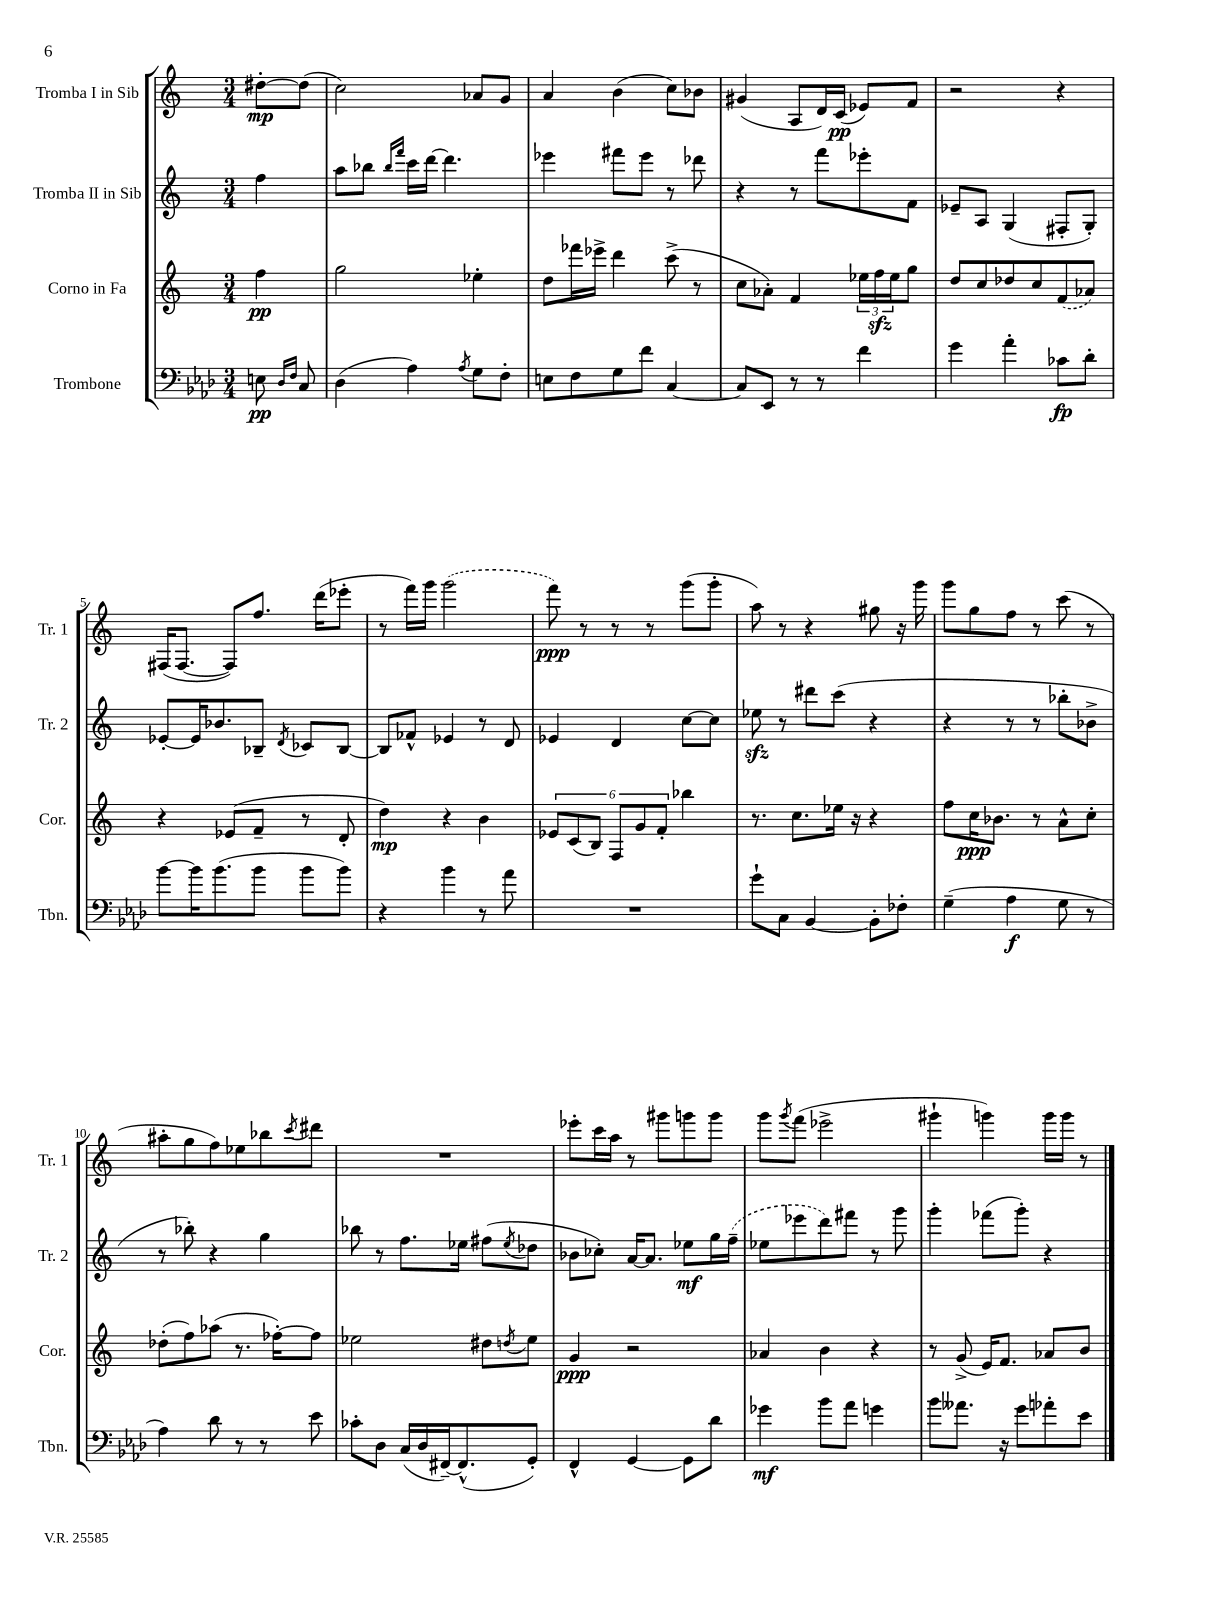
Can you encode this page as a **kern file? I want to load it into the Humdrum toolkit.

**kern	**kern	**kern	**kern
*staff4	*staff3	*staff2	*staff1
*clefF4	*clefG2	*clefG2	*clefG2
*k[b-e-a-d-]	*k[]	*k[]	*k[]
*M3/4	*M3/4	*M3/4	*M3/4
8E\	4ff\	4ff\	[8dd#'\L
16qqD-/LL	.	.	.
16qqF/JJ	.	.	.
8C/	.	.	(8dd#\]J
=	=	=	=
(4D-\	2gg\	8aa\L	2cc\)
.	.	8bb-\J	.
.	.	16qqbb-/LL	.
.	.	16qqfff/JJ	.
4A-\)	.	16ccc\LL	.
.	.	[16ddd\JJ	.
.	.	4.ddd\]	.
8qA-/	.	.	.
8G\L	4ee-'\	.	8a-/L
8F'\J	.	.	8g/J
=	=	=	=
8E\L	8dd\L	4eee-\	4a/
8F\	16fff-\L	.	.
.	16eee-^\JJ	.	.
8G\	4ddd\	8fff#\L	(4b\
8f\J	.	8eee-\J	.
[4C/	(8ccc^\	8r	8cc\L)
.	8r	8ddd-\	8b-\J
=	=	=	=
8C/]L	8cc\L	4r	(4g#/
8EE-/J	8a-'\J)	.	.
8r	4f/	8r	8A/L
8r	.	8fff\L	16d/L)
.	.	.	(16c/JJ
4f\	24ee-\LL	8eee-'\	8e-/L)
.	24ff\	.	.
.	24ee-\J	.	.
.	8gg\J	8f\J	8f/J
=	=	=	=
4g\	8dd/L	8e-~/L	2r
.	8cc/	8A/J	.
4a-'\	8dd-/	(4G/	.
.	8cc/	.	.
8c-\L	(8f/	8F#'/L	4r
8d-'\J	8a-/J)	8G'/J)	.
=	=	=	=
[8b-\L	4r	[8e-'/L	(16F#/LK
.	.	.	[8.F#/J
16b-\]K	.	16e-/]K	.
(8.b-\	.	8.b-/	.
.	(8e-/L	.	8F#/]L)
8b-\J	8f~/J	8B-~/J	8.ff/J
.	.	8qd/	.
8b-\L	8r	8c-/L	.
.	.	.	(16ddd\LK
8b-\J)	8d'/	[8B-/J	8eee-'\J
=	=	=	=
4r	4dd\)	8B-/]L	8r
.	.	8f-^^/J	16fff\LL)
.	.	.	16ggg\JJ
4b-\	4r	4e-/	(2ggg\
8r	4b\	8r	.
8a-\	.	8d/	.
=	=	=	=
2.r	12e-/L	4e-/	8fff\)
.	(12c/	.	.
.	.	.	8r
.	12B/J)	.	.
.	12F/L	4d/	8r
.	12g/	.	.
.	.	.	8r
.	12f'/J	.	.
.	4bb-\	[8cc\L	(8ggg\L
.	.	8cc\]J	8ggg'\J
=	=	=	=
8g`\L	8.r	8ee-\	8aa\)
8C\J	.	8r	8r
.	8.cc\L	.	.
[4BB-/	.	8ddd#\L	4r
.	16ee-\Jk	(8ccc\J	.
.	16r	.	.
8BB-'\]L	4r	4r	8gg#\
8F-'\J	.	.	16r
.	.	.	16ggg\
=	=	=	=
(4G~\	8ff\L	4r	8ggg\L
.	16cc\K	.	8gg\
.	8.b-\J	.	.
4A-\	.	8r	8ff\J
.	8r	8r	8r
8G\	8a^^\L	8bb-'\L	(8ccc\
8r	8cc'\J	8b-^\J	8r
=	=	=	=
4A-\)	(8dd-'\L	8r	8aa#'\L
.	8ff\)	8bb-'\)	8gg\
8d-\	(8aa-\J	4r	8ff\)
8r	8.r	.	8ee-\
8r	.	4gg\	8bb-\
.	[16ff-'\LK)	.	.
.	.	.	8qccc/
8e-\	8ff-\]J	.	8ddd#\J
=	=	=	=
8c-'\L	2ee-\	8bb-\	2.r
8D-\J	.	8r	.
(16C/LL	.	8.ff\L	.
16D-/	.	.	.
[16FF#~/J)	.	.	.
(8.FF#^^/]	.	16ee-\Jk	.
.	8dd#\L	(8ff#\L	.
.	8qdd/	8qee-/	.
8GG'/J)	8ee-\J	8dd-\J	.
=	=	=	=
4FF^^/	4g/	8b-\L	8eee-'\L
.	.	8cc-'\J)	16ccc\L
.	.	.	16aa\JJ
[4GG/	2r	[16a/LK	8r
.	.	8.a/]J	.
.	.	.	8ggg#\L
8GG\]L	.	8ee-\L	8ggg\
8d-\J	.	16gg\L	8ggg\J
.	.	(16ff~\JJ	.
=	=	=	=
4g-\	4a-/	8ee-\L	8ggg\L
.	.	.	8qggg/
.	.	8eee-\	(8fff\J
8b-\L	4b\	8ddd\)	2eee-^\
8a-\J	.	8fff#\J	.
4g\	4r	8r	.
.	.	8ggg\	.
=	=	=	=
8b-\L	8r	4ggg'\	4ggg#`\
8.a--\J	(8g^/	.	.
.	16e/LK)	(8fff-\L	4ggg\)
16r	8.f/J	.	.
8g\L	.	8ggg'\J)	.
8a-'\	8a-/L	4r	16ggg\LL
.	.	.	16ggg\JJ
8e-\J	8b/J	.	8r
==	==	==	==
*-	*-	*-	*-
